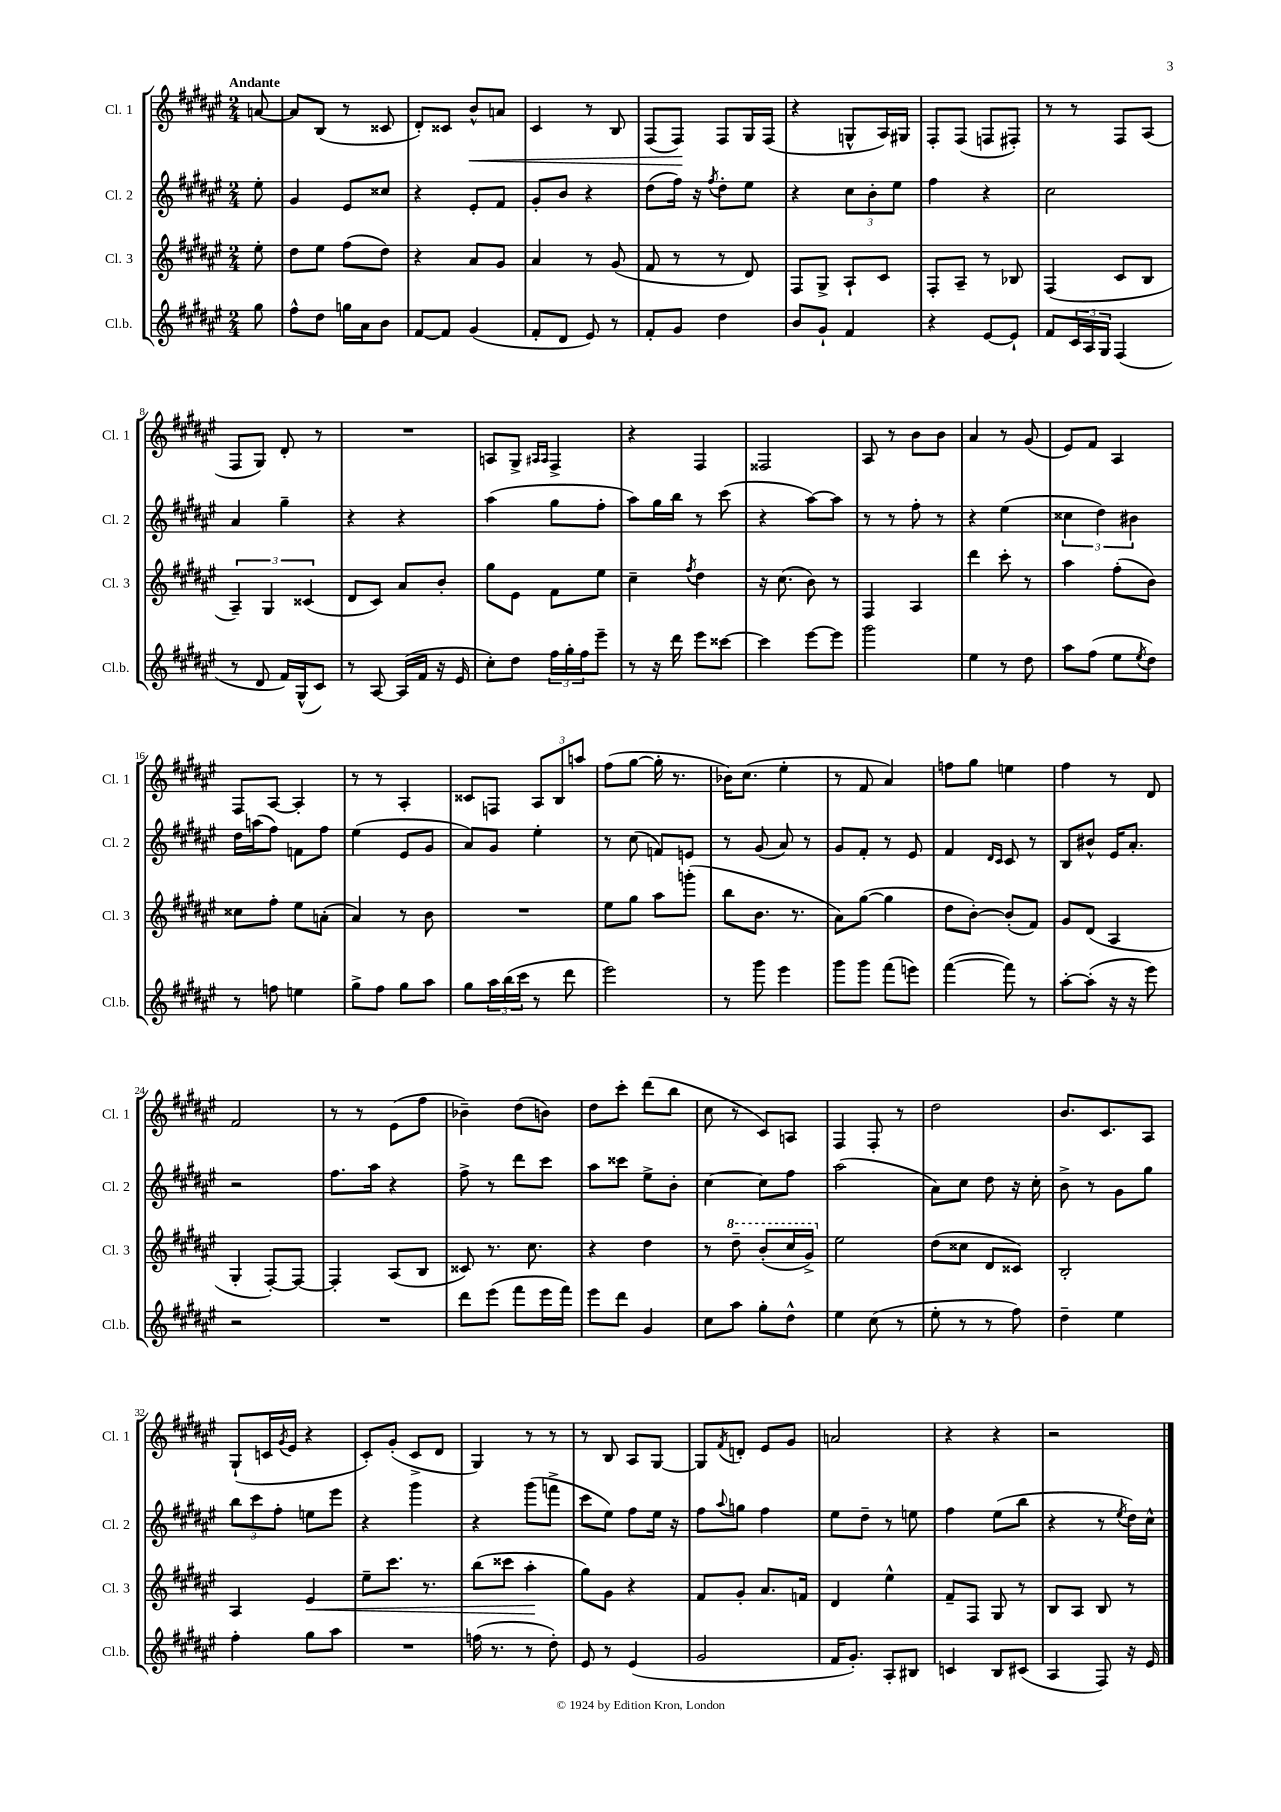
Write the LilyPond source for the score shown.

<<
\new StaffGroup <<
\new Staff = "s0" \with { instrumentName = "Cl. 1" shortInstrumentName = "Cl. 1" } {
    \clef treble \key fis \major \numericTimeSignature \time 2/4 \partial 8 \tempo "Andante"
    a'8~ |
    a'8 b8( r8 cisis'8 |
    dis'8-.) cisis'8 b'8-^\< a'8 |
    cis'4 r8 b8 |
    fis8( fis8\!) fis8 gis16 fis16( |
    r4 g8-^ ais16) gis16 |
    fis8-. fis8( f8 fis8-.) |
    r8 r8 fis8 ais8( |
    fis8 gis8) dis'8-. r8 |
    R2 |
    a8 gis8-> \grace { ais16 ais16 } fis4-> |
    r4 fis4 |
    fisis2 |
    ais8 r8 b'8 b'8 |
    ais'4 r8 gis'8( |
    eis'8) fis'8 ais4 |
    fis8 ais8~ ais4-. |
    r8 r8 ais4-. |
    cisis'8 f8 \tuplet 3/2 { ais8 b8 a''8 } |
    fis''8( gis''8~ gis''16-. r8. |
    bes'16) cis''8.( eis''4-. |
    r8 fis'8 ais'4) |
    f''8 gis''8 e''4 |
    fis''4 r8 dis'8 |
    fis'2 |
    r8 r8 eis'8( fis''8 |
    bes'4--) dis''8( b'8) |
    dis''8 cis'''8-. dis'''8( b''8 |
    cis''8 r8 cis'8) a8 |
    fis4 fis8-. r8 |
    dis''2 |
    b'8. cis'8. ais8 |
    gis8-!( c'16 \acciaccatura { gis'8 } eis'16 r4 |
    cis'8-.) gis'8-.( cis'8-> dis'8 |
    gis4) r8 r8 |
    r8 b8 ais8 gis8~ |
    gis8 \acciaccatura { fis'8 } d'8-. eis'8 gis'8 |
    a'2 |
    r4 r4 |
    r2 \bar "|." |
}
\new Staff = "s1" \with { instrumentName = "Cl. 2" shortInstrumentName = "Cl. 2" } {
    \clef treble \key fis \major \numericTimeSignature \time 2/4 \partial 8
    eis''8-. |
    gis'4 eis'8 cisis''8 |
    r4 eis'8-. fis'8 |
    gis'8-. b'8 r4 |
    dis''8( fis''16) r16 \acciaccatura { fis''8 } dis''8-. eis''8 |
    r4 \tuplet 3/2 { cis''8 b'8-. eis''8 } |
    fis''4 r4 |
    cis''2 |
    ais'4 gis''4-- |
    r4 r4 |
    ais''4( gis''8 fis''8-. |
    ais''8) gis''16 b''16 r8 cis'''8( |
    r4 ais''8~) ais''8 |
    r8 r8 fis''8-. r8 |
    r4 eis''4( |
    \tuplet 3/2 { cisis''4 dis''4) bis'4 } |
    dis''16 a''16( fis''8) f'8 fis''8 |
    eis''4( eis'8 gis'8 |
    ais'8) gis'8 eis''4-. |
    r8 cis''8( f'8) e'8 |
    r8 gis'8( ais'8) r8 |
    gis'8 fis'8-. r8 eis'8 |
    fis'4 \grace { dis'16 cis'16 } cis'8 r8 |
    b8 bis'8-^ eis'16 ais'8.-. |
    r2 |
    fis''8. ais''16 r4 |
    fis''8-> r8 dis'''8 cis'''8 |
    ais''8 cisis'''8 eis''8-> b'8-. |
    cis''4~ cis''8 fis''8 |
    ais''2( |
    ais'8) cis''8 dis''8 r16 cis''16-. |
    b'8-> r8 gis'8 gis''8 |
    \tuplet 3/2 { b''8 cis'''8 fis''8-. } e''8 eis'''8 |
    r4 gis'''4 |
    r4 gis'''8( f'''8-> |
    cis'''8 eis''8) fis''8 eis''16 r16 |
    fis''8 \appoggiatura { ais''8 } g''8 fis''4 |
    eis''8 dis''8-- r8 e''8 |
    fis''4 eis''8( b''8 |
    r4 r8 \acciaccatura { eis''8 } dis''16) cis''16-^ \bar "|." |
}
\new Staff = "s2" \with { instrumentName = "Cl. 3" shortInstrumentName = "Cl. 3" } {
    \clef treble \key fis \major \numericTimeSignature \time 2/4 \partial 8
    eis''8-. |
    dis''8 eis''8 fis''8( dis''8) |
    r4 ais'8 gis'8 |
    ais'4 r8 gis'8( |
    fis'8 r8 r8 dis'8) |
    fis8 gis8-> ais8-! cis'8 |
    fis8-. ais8-- r8 bes8 |
    fis4( cis'8 b8 |
    \tuplet 3/2 { ais4--) gis4 cisis'4( } |
    dis'8 cis'8) ais'8 b'8-. |
    gis''8 eis'8 fis'8 eis''8 |
    cis''4-- \acciaccatura { fis''8 } dis''4 |
    r16 cis''8.( b'8) r8 |
    fis4 ais4 |
    dis'''4 cis'''8-. r8 |
    ais''4 fis''8-.( b'8) |
    cisis''8 fis''8-. eis''8 a'8-.( |
    ais'4) r8 b'8 |
    R2 |
    eis''8 gis''8 ais''8 g'''8-.( |
    b''8 b'8. r8. |
    ais'8) gis''8~( gis''4 |
    dis''8 b'8~-.) b'8-.( fis'8) |
    gis'8 dis'8( ais4 |
    gis4-. fis8~-.) fis8~ |
    fis4-. ais8( b8 |
    cisis'8) r8. cis''8. |
    r4 dis''4 |
    r8 \ottava #1 dis'''8-- b''8-.( cis'''16 gis''16->) \ottava #0 |
    eis''2 |
    dis''8( cisis''8 dis'8 cisis'8) |
    b2-. |
    ais4 eis'4\< |
    eis''8-- cis'''8. r8. |
    b''8( cisis'''8 ais''4-.\! |
    gis''8) gis'8 r4 |
    fis'8 gis'8-. ais'8. f'16 |
    dis'4 eis''4-^ |
    fis'8-- fis8 gis8 r8 |
    b8 ais8 b8 r8 \bar "|." |
}
\new Staff = "s3" \with { instrumentName = "Cl.b." shortInstrumentName = "Cl.b." } {
    \clef treble \key fis \major \numericTimeSignature \time 2/4 \partial 8
    gis''8 |
    fis''8-^ dis''8 g''16 ais'16 b'8 |
    fis'8~ fis'8 gis'4( |
    fis'8-. dis'8 eis'8) r8 |
    fis'8-. gis'8 dis''4 |
    b'8 gis'8-! fis'4 |
    r4 eis'8~ eis'8-! |
    fis'8 \tuplet 3/2 { cis'16 ais16 gis16 } fis4( |
    r8 dis'8 fis'16) gis16-^( cis'8) |
    r8 ais8~ ais16( fis'16 r16 eis'16 |
    cis''8-.) dis''8 \tuplet 3/2 { fis''16 gis''16-. fis''16 } eis'''8-- |
    r8 r16 dis'''16 eis'''8 cisis'''8~ |
    cisis'''4 eis'''8~ eis'''8 |
    gis'''2 |
    eis''4 r8 dis''8 |
    ais''8 fis''8( eis''8 \acciaccatura { eis''8 } dis''8) |
    r8 f''8 e''4 |
    gis''8-> fis''8 gis''8 ais''8 |
    gis''8 \tuplet 3/2 { ais''16 b''16( cis'''16 } r8 dis'''8 |
    eis'''2) |
    r8 gis'''8 eis'''4 |
    gis'''8 gis'''8 fis'''8( e'''8) |
    fis'''4~( fis'''8) r8 |
    ais''8~-. ais''8-.( r16 r16 eis'''8) |
    r2 |
    R2 |
    dis'''8 eis'''8( fis'''8 eis'''16 fis'''16) |
    eis'''8 dis'''8 gis'4 |
    cis''8 ais''8 gis''8-. dis''8-^ |
    eis''4 cis''8( r8 |
    eis''8-. r8 r8 fis''8) |
    dis''4-- eis''4 |
    fis''4-. gis''8 ais''8 |
    R2 |
    f''16( r8. r8 dis''8-.) |
    eis'8 r8 eis'4( |
    gis'2 |
    fis'16 gis'8.-.) ais8-. bis8 |
    c'4 b8 cis'8( |
    ais4 fis8) r16 eis'16 \bar "|." |
}
>>
>>
